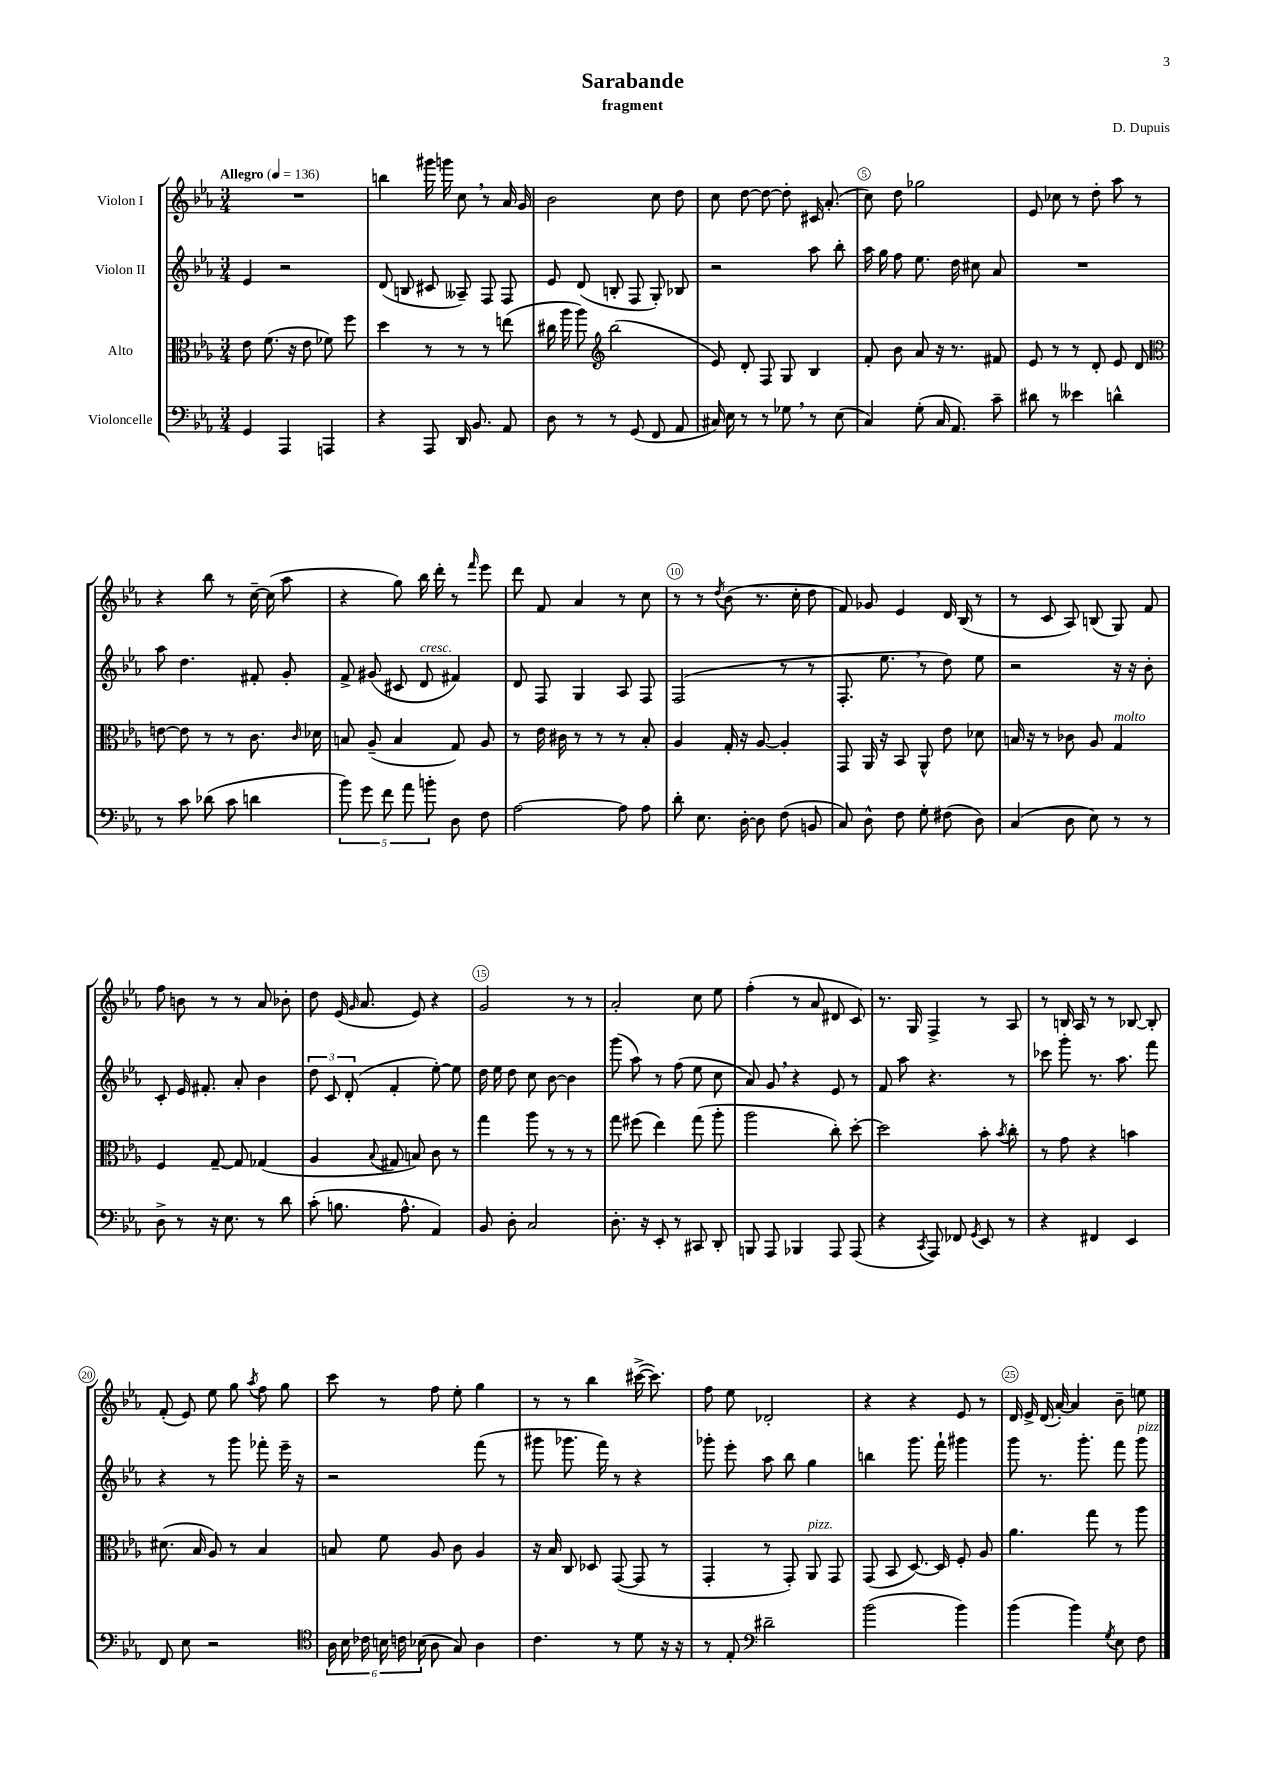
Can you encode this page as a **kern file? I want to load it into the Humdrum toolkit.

**kern	**kern	**kern	**kern
*staff4	*staff3	*staff2	*staff1
*clefF4	*clefC3	*clefG2	*clefG2
*k[b-e-a-]	*k[b-e-a-]	*k[b-e-a-]	*k[b-e-a-]
*M3/4	*M3/4	*M3/4	*M3/4
*MM136	*MM136	*MM136	*MM136
4GG	8e-	4e-	2.r
.	(8.f	.	.
4AAA-	.	2r	.
.	16r	.	.
.	8e-	.	.
4AAA	8f-)	.	.
.	8ff	.	.
=	=	=	=
4r	4dd	(8d	4bb
.	.	8B	.
8AAA-	8r	8c#	16ggg#
.	.	.	16ggg
16DD	8r	8A--~)	8cc
8.BB-	.	.	.
.	8r	8F	8r
8AA-	(8ee	8F	16a-
.	.	.	16g
=	=	=	=
8D	16cc#	8e-	2b-
.	16aa-	.	.
8r	8aa-)	(8d	.
*	*clefG2	*	*
8r	(2bb-	8B'	.
(8GG	.	8F	.
8FF	.	8G')	8cc
8AA-	.	8B-	8dd
=	=	=	=
16C#)	8e-)	2r	8cc
16E-	.	.	.
8r	8d'	.	[8dd
8r	8F	.	8dd_
8G-	8G	.	8dd']
8r	4B-	8aa-	16c#
.	.	.	(8.a-'
(8E-	.	8bb-'	.
=	=	=	=
4C)	8f'	16aa-	8cc)
.	.	16gg	.
.	8b-	8ff	8dd
(8G'	8a-	8.ee-	2gg-
16C	16r	.	.
8.AA-)	8.r	16dd	.
.	.	8cc#	.
8c~	8f#	8a-	.
=	=	=	=
8d#	8e-	2.r	8e-
8r	8r	.	8cc-
4e--	8r	.	8r
.	8d'	.	8dd'
4d^^	8e-	.	8aa-
.	8d	.	8r
=	=	=	=
*	*clefC3	*	*
8r	[8e	8aa-	4r
8c	8e]	4.dd	.
(8d-	8r	.	8bb-
8c	8r	.	8r
4d	8.c	8f#'	[16cc~
.	.	.	(16cc]
.	.	8g'	8aa-
.	16qqc	.	.
.	16d-	.	.
=	=	=	=
10b-)	8B	8f^	4r
10g	.	.	.
.	(8A-~	(8g#	.
10f	.	.	.
.	4B	8c#	8gg)
10a-	.	.	.
.	.	8d	16bb-
10b'	.	.	.
.	.	.	16ddd'
8D	8G)	4f#)	8r
.	.	.	16qqfff
8F	8A-	.	8eee-
=	=	=	=
[2A-	8r	8d	8ddd
.	16e-	8F	8f
.	16c#	.	.
.	8r	4G	4a-
.	8r	.	.
8A-]	8r	8A-	8r
8A-	8B-'	8F	8cc
=	=	=	=
8d'	4A-	(2F	8r
8.E-	.	.	8r
.	.	.	8qdd
.	16G'	.	(8b-
[16D'	16r	.	.
8D]	[8A-	.	8.r
(8F	4A-']	8r	.
.	.	.	16cc'
8BB	.	8r	8dd
=	=	=	=
8C)	8GG	8.F'	8f)
8D^^	16AA-	.	8g-
.	16r	8.ee-	.
8F	8BB-	.	4e-
8G'	8AA-^^	8r	.
(8F#	8e-	8dd)	16d
.	.	.	(16B-
8D)	8d-	8ee-	8r
=	=	=	=
(4C	16B	2r	8r
.	16r	.	.
.	8r	.	8c
8D	8c-	.	8A-)
8E-)	8A-	.	(8B
8r	4G	16r	8G)
.	.	16r	.
8r	.	8b-'	8f
=	=	=	=
8D^	4F	8c'	8ff
8r	.	16e-	8b
.	.	8.f#'	.
16r	[8G~	.	8r
8.E-	.	.	.
.	8G]	8a-'	8r
8r	(4G-	4b-	8a-
8d	.	.	8b-'
=	=	=	=
(8c'	4A-	12dd	8dd
.	.	12c	.
8.B	.	.	(16e-
.	.	(12d'	.
.	.	.	16qqg
.	.	.	8.a-
.	8qqB-	.	.
.	8G#	4f'	.
8.A-^^	.	.	.
.	8B)	.	8e-)
4AA-)	8c	[8ee-')	4r
.	8r	8ee-]	.
=	=	=	=
8BB-	4gg	16dd	2g
.	.	16ee-	.
8D'	.	8dd	.
2C	8aa-	8cc	.
.	8r	[8b-	.
.	8r	4b-]	8r
.	8r	.	8r
=	=	=	=
8.D'	8gg	(8ggg	2a-'
.	(8ff#	8aa-)	.
16r	.	.	.
8EE-'	4ee-)	8r	.
8r	.	(8ff	.
8CC#	(8gg	8ee-	8cc
8DD'	8aa-'	8cc	8ee-
=	=	=	=
8BBB	2aa-	8a-)	(4ff'
8AAA-	.	8g	.
4BBB-	.	4r	8r
.	.	.	8a-
8AAA-	8cc')	8e-	8d#
(8AAA-	[8dd'	8r	8c)
=	=	=	=
4r	2dd]	8f	8.r
.	.	8aa-	.
.	.	.	16G
8qCC	.	.	.
8AAA-)	.	4.r	4F^
8FF-	.	.	.
8qGG	.	.	.
8EE-	8b-'	.	8r
.	8qb-	.	.
8r	8cc'	8r	8A-
=	=	=	=
4r	8r	8ccc-	8r
.	8g	8ggg'	16B
.	.	.	16A-
4FF#	4r	8.r	8r
.	.	.	8r
.	.	8.aa-	.
4EE-	4b	.	[8B-
.	.	8fff	8B-']
=	=	=	=
8FF	(8.d#	4r	(8f'
8E-	.	.	8e-)
.	16B-	.	.
2r	8A-)	8r	8ee-
.	8r	8ggg	8gg
.	.	.	8qaa-
.	4B-	8fff-'	8ff
.	.	16eee-~	8gg
.	.	16r	.
=	=	=	=
*clefC4	*	*	*
24A-	8B	2r	8ccc
24B-	.	.	.
24c-	.	.	.
24B	8f	.	8r
24c	.	.	.
(24B-	.	.	.
8A-	8A-	.	8ff
8G)	8c	.	8ee-'
4A-	4A-	(8fff	4gg
.	.	8r	.
=	=	=	=
4.c	16r	8ggg#	8r
.	16B-	.	.
.	8C	8.ggg-	8r
.	8D-	.	4bb-
.	.	16fff)	.
8r	([8GG	8r	.
8d	8GG]	4r	([16ccc#^
.	.	.	8.ccc#])
16r	8r	.	.
16r	.	.	.
=	=	=	=
8r	4GG'	8ggg-'	8ff
8E-'	.	8eee-'	8ee-
*clefF4	*	*	*
2d#~	8r	8aa-	2d-'
.	8GG')	8bb-	.
.	8AA-	4gg	.
.	8GG	.	.
=	=	=	=
(2b-	(8GG	4bb	4r
.	8BB-	.	.
.	[8.D)	8.ggg	4r
.	16D]	16fff`	.
4b-)	8F'	4ggg#	8e-
.	8A-	.	8r
=	=	=	=
(4b-	4.a-	8ggg	16d
.	.	.	16e-^
.	.	8.r	(16d
.	.	.	[16a-')
4b-)	.	.	4a-]
.	.	8.ggg'	.
.	8gg	.	.
8qG	.	.	.
8E-	8r	8fff	8b-~
8F	8aa-	8ggg	8ee
==	==	==	==
*-	*-	*-	*-
